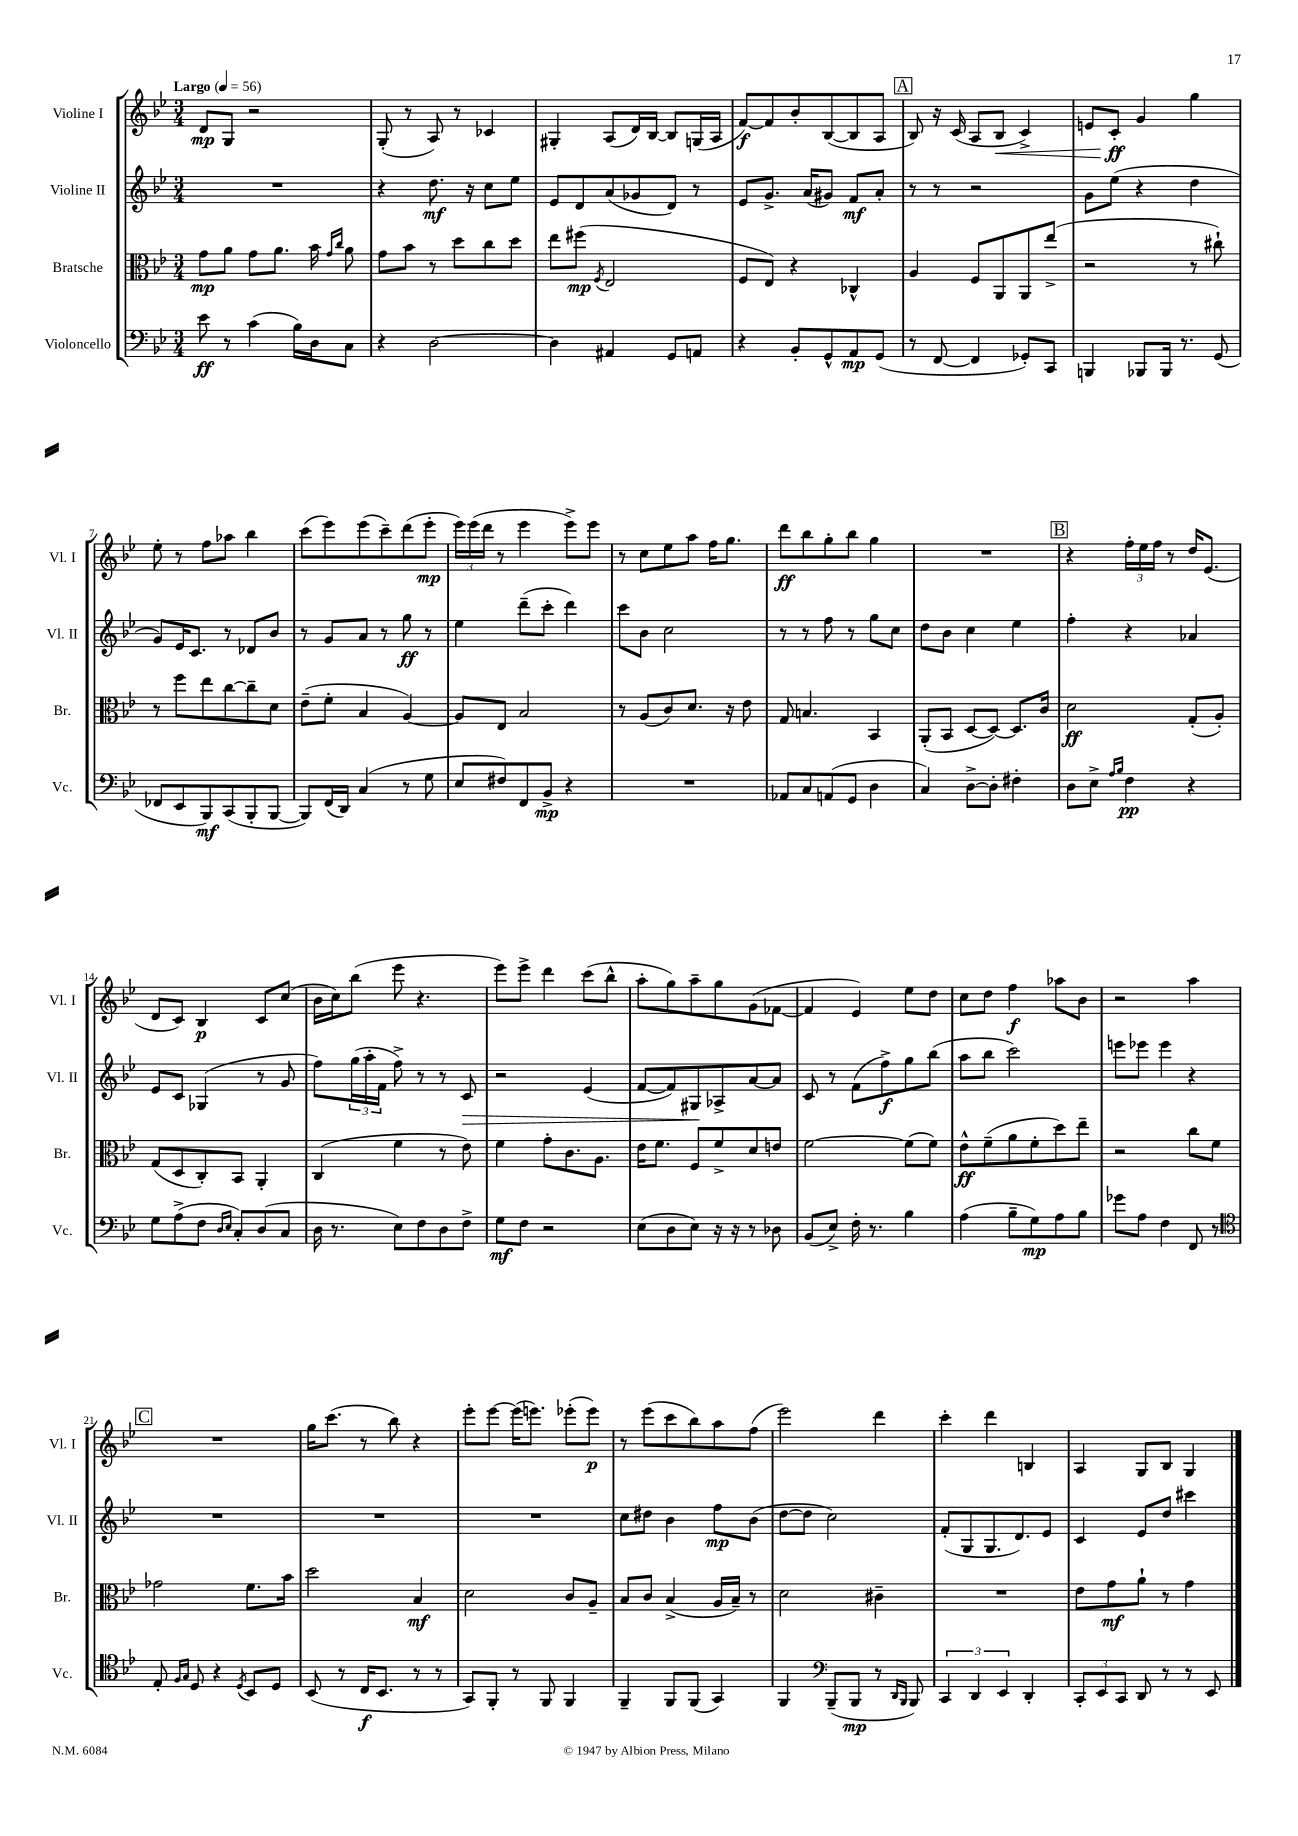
<<
\new StaffGroup <<
\new Staff = "s0" \with { instrumentName = "Violine I" shortInstrumentName = "Vl. I" } {
    \clef treble \key bes \major \numericTimeSignature \time 3/4 \tempo "Largo" 4 = 56
    d'8\mp g8 r2 |
    g8-.( r8 a8) r8 ces'4 |
    gis4-. a8( d'16) bes16~ bes8 g16( a16 |
    f'8~\f) f'8 bes'8-. bes8~( bes8 a8 |
    \mark \markup { \box "A" } bes8) r16 c'16( a8 bes8\< c'4->) |
    e'8 c'8-.\ff\! g'4 g''4 |
    ees''8-. r8 f''8 aes''8 bes''4 |
    c'''8( ees'''8) ees'''8( c'''8--) d'''8( ees'''8-.\mp |
    \tuplet 3/2 { ees'''16) ees'''16( d'''16 } r8 ees'''4 ees'''8->) ees'''8 |
    r8 c''8 ees''8 a''8 f''16 g''8. |
    d'''8\ff bes''8 g''8-. bes''8 g''4 |
    R2. |
    \mark \markup { \box "B" } r4 \tuplet 3/2 { f''16-. ees''16 f''16 } r8 d''16 ees'8.( |
    d'8 c'8) bes4\p c'8 c''8( |
    bes'16 c''16) bes''8( ees'''8 r4. |
    ees'''8) ees'''8-> d'''4 c'''8( bes''8-^ |
    a''8-. g''8) a''8-- g''8 g'8( fes'8~ |
    fes'4 ees'4) ees''8 d''8 |
    c''8 d''8 f''4\f aes''8 bes'8 |
    r2 a''4 |
    \mark \markup { \box "C" } R2. |
    g''16 c'''8.( r8 bes''8) r4 |
    ees'''8-. ees'''8~ ees'''16( e'''8.) ees'''8-.( ees'''8\p) |
    r8 ees'''8( c'''8 bes''8) a''8 f''8( |
    ees'''2) d'''4 |
    c'''4-. d'''4 b4 |
    a4 g8 bes8 g4 \bar "|." |
}
\new Staff = "s1" \with { instrumentName = "Violine II" shortInstrumentName = "Vl. II" } {
    \clef treble \key bes \major \numericTimeSignature \time 3/4
    R2. |
    r4 d''8.\mf r16 c''8 ees''8 |
    ees'8 d'8 a'8( ges'8 d'8) r8 |
    ees'8 g'8.-> a'16( gis'8) f'8\mf a'8-. |
    \mark \markup { \box "A" } r8 r8 r2 |
    g'8 ees''8( r4 d''4 |
    g'8) ees'16 c'8. r8 des'8 bes'8 |
    r8 g'8 a'8 r8 g''8\ff r8 |
    ees''4 d'''8--( c'''8-. d'''4) |
    c'''8 bes'8 c''2 |
    r8 r8 f''8 r8 g''8 c''8 |
    d''8 bes'8 c''4 ees''4 |
    \mark \markup { \box "B" } f''4-. r4 aes'4 |
    ees'8 c'8 ges4( r8 g'8 |
    f''8) \tuplet 3/2 { g''16( a''16-. f'16 } f''8->) r8 r8 c'8\> |
    r2 ees'4( |
    f'8~ f'8) gis8\! aes8-> a'8~ a'8 |
    c'8 r8 f'8( f''8->\f) g''8 bes''8( |
    a''8 bes''8 c'''2) |
    e'''8 ees'''8 ees'''4 r4 |
    \mark \markup { \box "C" } R2. |
    R2. |
    R2. |
    c''8 dis''8 bes'4 f''8\mp bes'8( |
    d''8~ d''8 c''2) |
    f'8-.( g8 g8. d'8.) ees'8 |
    c'4 ees'8 d''8 cis'''4 \bar "|." |
}
\new Staff = "s2" \with { instrumentName = "Bratsche" shortInstrumentName = "Br." } {
    \clef alto \key bes \major \numericTimeSignature \time 3/4
    g'8\mp a'8 g'8 a'8. bes'16 \grace { g'16 c''16 } a'8 |
    g'8 bes'8 r8 d''8 c''8 d''8 |
    ees''8 fis''8\mp( \acciaccatura { f8 } ees2 |
    f8 ees8) r4 ces4-^ |
    \mark \markup { \box "A" } a4 f8 a,8 a,8 ees''8->( |
    r2 r8 cis''8-!) |
    r8 f''8 ees''8 c''8~ c''8-- d'8 |
    ees'8--( f'8-. bes4 a4~) |
    a8 ees8 bes2 |
    r8 a8( c'8) d'8. r16 ees'8 |
    g8 b4. bes,4 |
    a,8-.( bes,8 d8~ d8~) d8. c'16 |
    \mark \markup { \box "B" } d'2\ff g8-.( a8-.) |
    g8( d8 c8-.) bes,8 a,4-. |
    c4( f'4 r8 ees'8) |
    f'4 g'8-. c'8. a8. |
    ees'16 f'8. f8 f'8-> d'8 e'8 |
    f'2~ f'8( f'8) |
    ees'8-^\ff f'8--( a'8 f'8-. d''8) ees''8-- |
    r2 c''8 f'8 |
    \mark \markup { \box "C" } ges'2 f'8. bes'16 |
    d''2 bes4\mf |
    d'2 c'8 a8-- |
    bes8 c'8 bes4->( a16 bes16--) r8 |
    d'2 cis'4-- |
    R2. |
    ees'8 g'8\mf a'8-! r8 g'4 \bar "|." |
}
\new Staff = "s3" \with { instrumentName = "Violoncello" shortInstrumentName = "Vc." } {
    \clef bass \key bes \major \numericTimeSignature \time 3/4
    ees'8\ff r8 c'4( bes16) d16 c8 |
    r4 d2~ |
    d4 ais,4 g,8 a,8 |
    r4 bes,8-. g,8-^ a,8\mp g,8( |
    \mark \markup { \box "A" } r8 f,8~ f,4 ges,8-.) c,8 |
    b,,4 bes,,8 bes,,16 r8. g,8( |
    fes,8 ees,8 bes,,8\mf) c,8( bes,,8-. bes,,8~ |
    bes,,8) f,16( d,16) c4( r8 g8 |
    ees8 fis8) f,8 bes,8->\mp r4 |
    R2. |
    aes,8 c8 a,8( g,8 d4 |
    c4) d8~-> d8-. fis4-. |
    \mark \markup { \box "B" } d8 ees8-> \grace { a16 bes16 } f4\pp r4 |
    g8 a8->( f8 \grace { d16 ees16 } c8-.) d8( c8 |
    d16 r8. ees8) f8 d8 f8-> |
    g8\mf f8 r2 |
    ees8( d8 ees8) r16 r16 r8 des8 |
    bes,8( ees8->) f16-. r8. bes4 |
    a4( bes8-- g8\mp) a8 bes8 |
    ges'8 a8 f4 f,8 r8 |
    \mark \markup { \box "C" } \clef tenor ees8-. \grace { f16 g16 } d8 r4 \acciaccatura { d8 } bes,8 d8 |
    bes,8( r8 c16\f bes,8. r8 r8 |
    g,8) f,8-. r8 f,8 f,4 |
    f,4-- f,8 f,8( g,4) |
    f,4 \clef bass bes,,8--( bes,,8\mp r8 \grace { d,16 bes,,16 } bes,,8) |
    \tuplet 3/2 { c,4 d,4 ees,4 } d,4-. |
    \tuplet 3/2 { c,8-. ees,8 c,8 } d,8 r8 r8 ees,8 \bar "|." |
}
>>
>>
